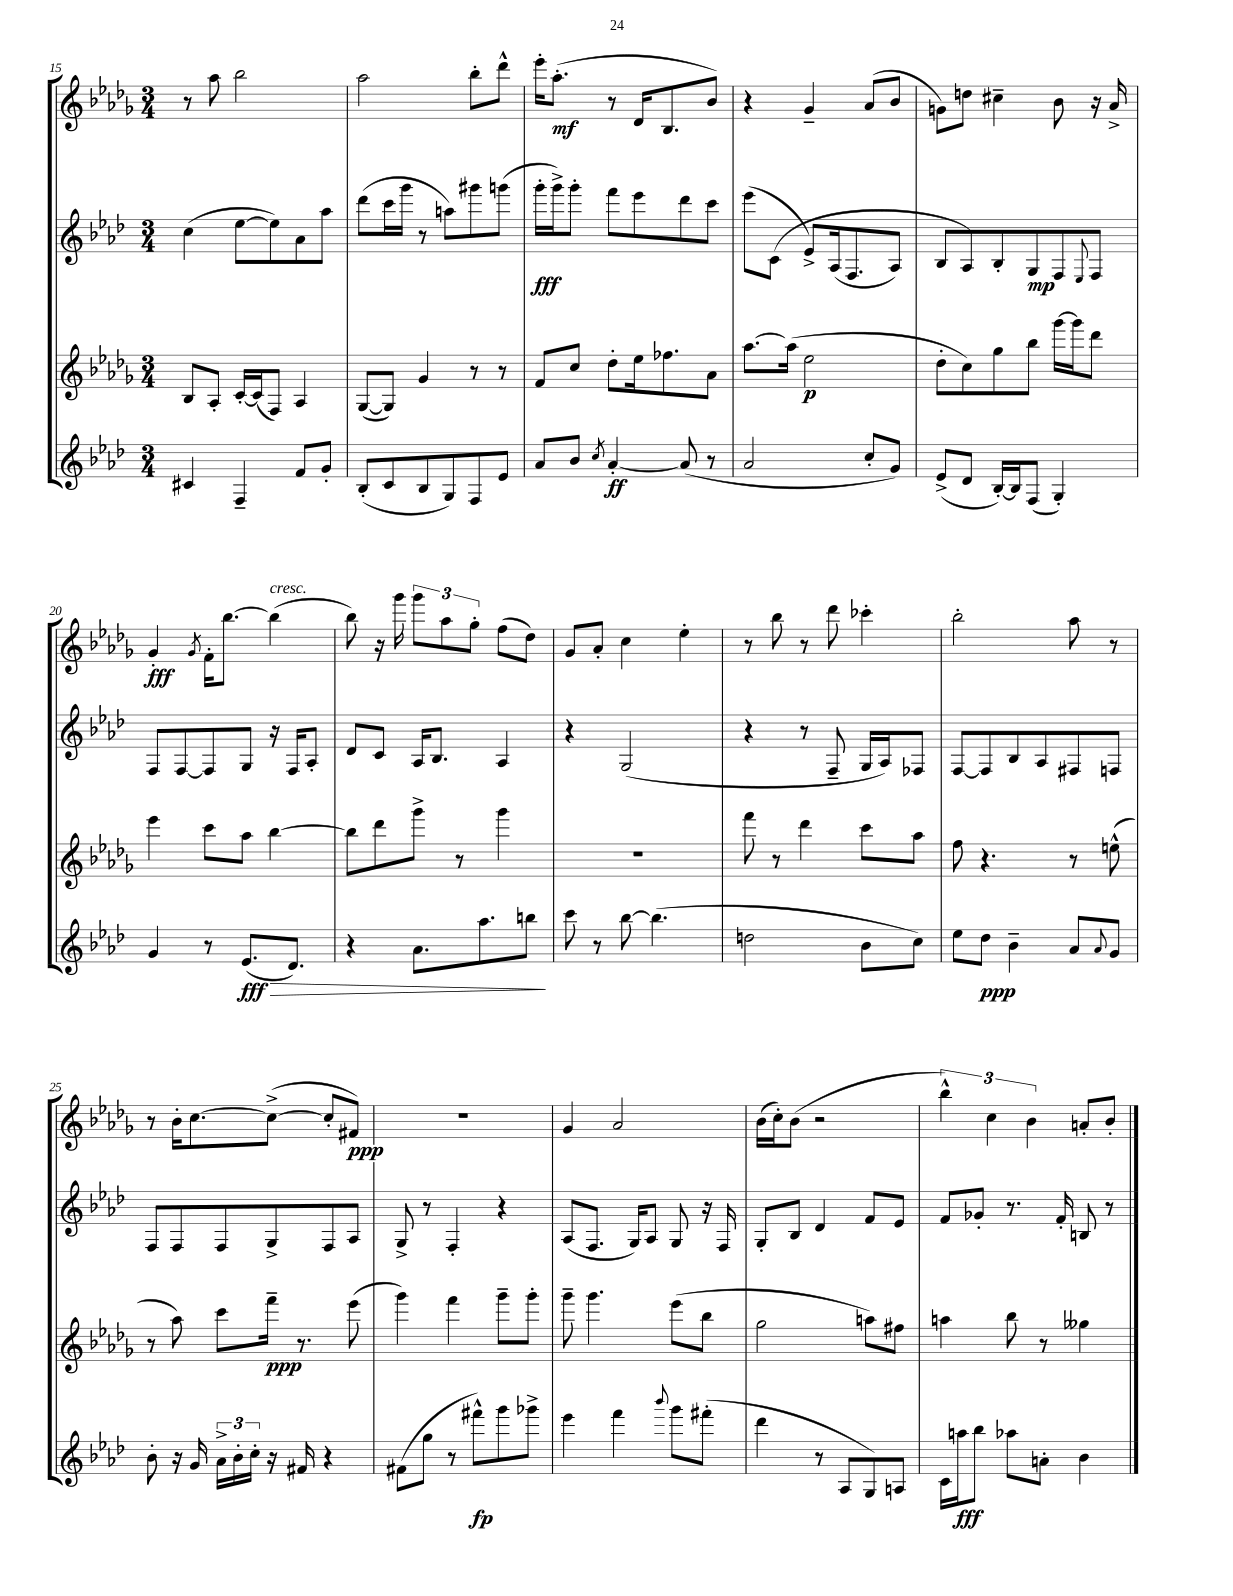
<<
\new StaffGroup <<
\new Staff = "s0" {
    \clef treble \key des \major \numericTimeSignature \time 3/4
    r8 aes''8 bes''2 |
    aes''2 bes''8-. des'''8-^ |
    ees'''16-. aes''8.-.\mf( r8 des'16 bes8. bes'8) |
    r4 ges'4-- aes'8( bes'8 |
    g'8) d''8 cis''4-- bes'8 r16 aes'16-> |
    ges'4-.\fff \acciaccatura { ges'8 } f'16-. bes''8.~ bes''4^\markup { \italic "cresc." }( |
    bes''8) r16 ges'''16 \tuplet 3/2 { ges'''8 aes''8 ges''8-. } f''8( des''8) |
    ges'8 aes'8-. c''4 ees''4-. |
    r8 bes''8 r8 des'''8 ces'''4-. |
    bes''2-. aes''8 r8 |
    r8 bes'16-. c''8.~ c''8~->( c''8-. fis'8\ppp) |
    R2. |
    ges'4 aes'2 |
    bes'16( c''16-.) bes'8( r2 |
    \tuplet 3/2 { bes''4-^) c''4 bes'4 } a'8-. bes'8-. \bar "|." |
}
\new Staff = "s1" {
    \clef treble \key aes \major \numericTimeSignature \time 3/4
    c''4( ees''8~ ees''8) aes'8 aes''8 |
    des'''8( c'''16 g'''16 r8 a''8) gis'''8 g'''8( |
    g'''16-.\fff g'''16->) g'''8-. f'''8 ees'''8 des'''8 c'''8 |
    ees'''8( c'8\( ees'8->) aes16( f8. aes8) |
    bes8 aes8\) bes8-. g8\mp f8 \appoggiatura { ees8 } f8 |
    f8 f8~ f8 g8 r16 f16 aes8-. |
    des'8 c'8 aes16 bes8. aes4 |
    r4 g2( |
    r4 r8 f8-- g16 aes16) fes8 |
    f8~ f8 bes8 aes8 fis8 f8 |
    f8 f8 f8 g8-> f8 aes8 |
    g8-> r8 f4-. r4 |
    aes8( f8. g16) aes8 g8 r16 f16 |
    g8-. bes8 des'4 f'8 ees'8 |
    f'8 ges'8-. r8. f'16-. b8 r8 \bar "|." |
}
\new Staff = "s2" {
    \clef treble \key des \major \numericTimeSignature \time 3/4
    bes8 aes8-. c'16~-. c'16( f8) aes4 |
    ges8~( ges8) ges'4 r8 r8 |
    f'8 c''8 des''8-. ees''16 fes''8. aes'8 |
    aes''8.~ aes''16( ees''2\p |
    des''8-. c''8) ges''8 bes''8 ges'''16~ ges'''16 des'''8 |
    ees'''4 c'''8 aes''8 bes''4~ |
    bes''8 des'''8 ges'''8-> r8 ges'''4 |
    R2. |
    f'''8 r8 des'''4 c'''8 aes''8 |
    f''8 r4. r8 e''8-^( |
    r8 aes''8) c'''8 f'''16--\ppp r8. ees'''8( |
    ges'''4) f'''4 ges'''8-- ges'''8-. |
    ges'''8-- ges'''4. ees'''8( bes''8 |
    ges''2 a''8) fis''8 |
    a''4 bes''8 r8 geses''4 \bar "|." |
}
\new Staff = "s3" {
    \clef treble \key aes \major \numericTimeSignature \time 3/4
    cis'4 f4-- f'8 g'8-. |
    bes8-.( c'8 bes8 g8) f8 ees'8 |
    aes'8 bes'8 \acciaccatura { c''8 } aes'4~-.\ff aes'8( r8 |
    aes'2 c''8-. g'8) |
    ees'8->( des'8 bes16~-.) bes16 f8( g4-.) |
    g'4 r8 ees'8.\fff\>( des'8.) |
    r4 aes'8. aes''8. b''8\! |
    c'''8 r8 bes''8~ bes''4.( |
    d''2 bes'8 c''8) |
    ees''8 des''8\ppp bes'4-- aes'8 \appoggiatura { aes'8 } g'8 |
    bes'8-. r16 g'16 \tuplet 3/2 { aes'16-> bes'16-. c''16-. } r16 fis'16 r4 |
    fis'8( g''8 r8 fis'''8-^\fp) g'''8 ges'''8-> |
    ees'''4 f'''4 \appoggiatura { bes'''8 } g'''8 fis'''8-.( |
    des'''4 r8 aes8 g8) a8 |
    c'16 a''16\fff bes''8 aes''8 a'8-. bes'4 \bar "|." |
}
>>
>>
\layout { \context { \Score currentBarNumber = #15 } }
